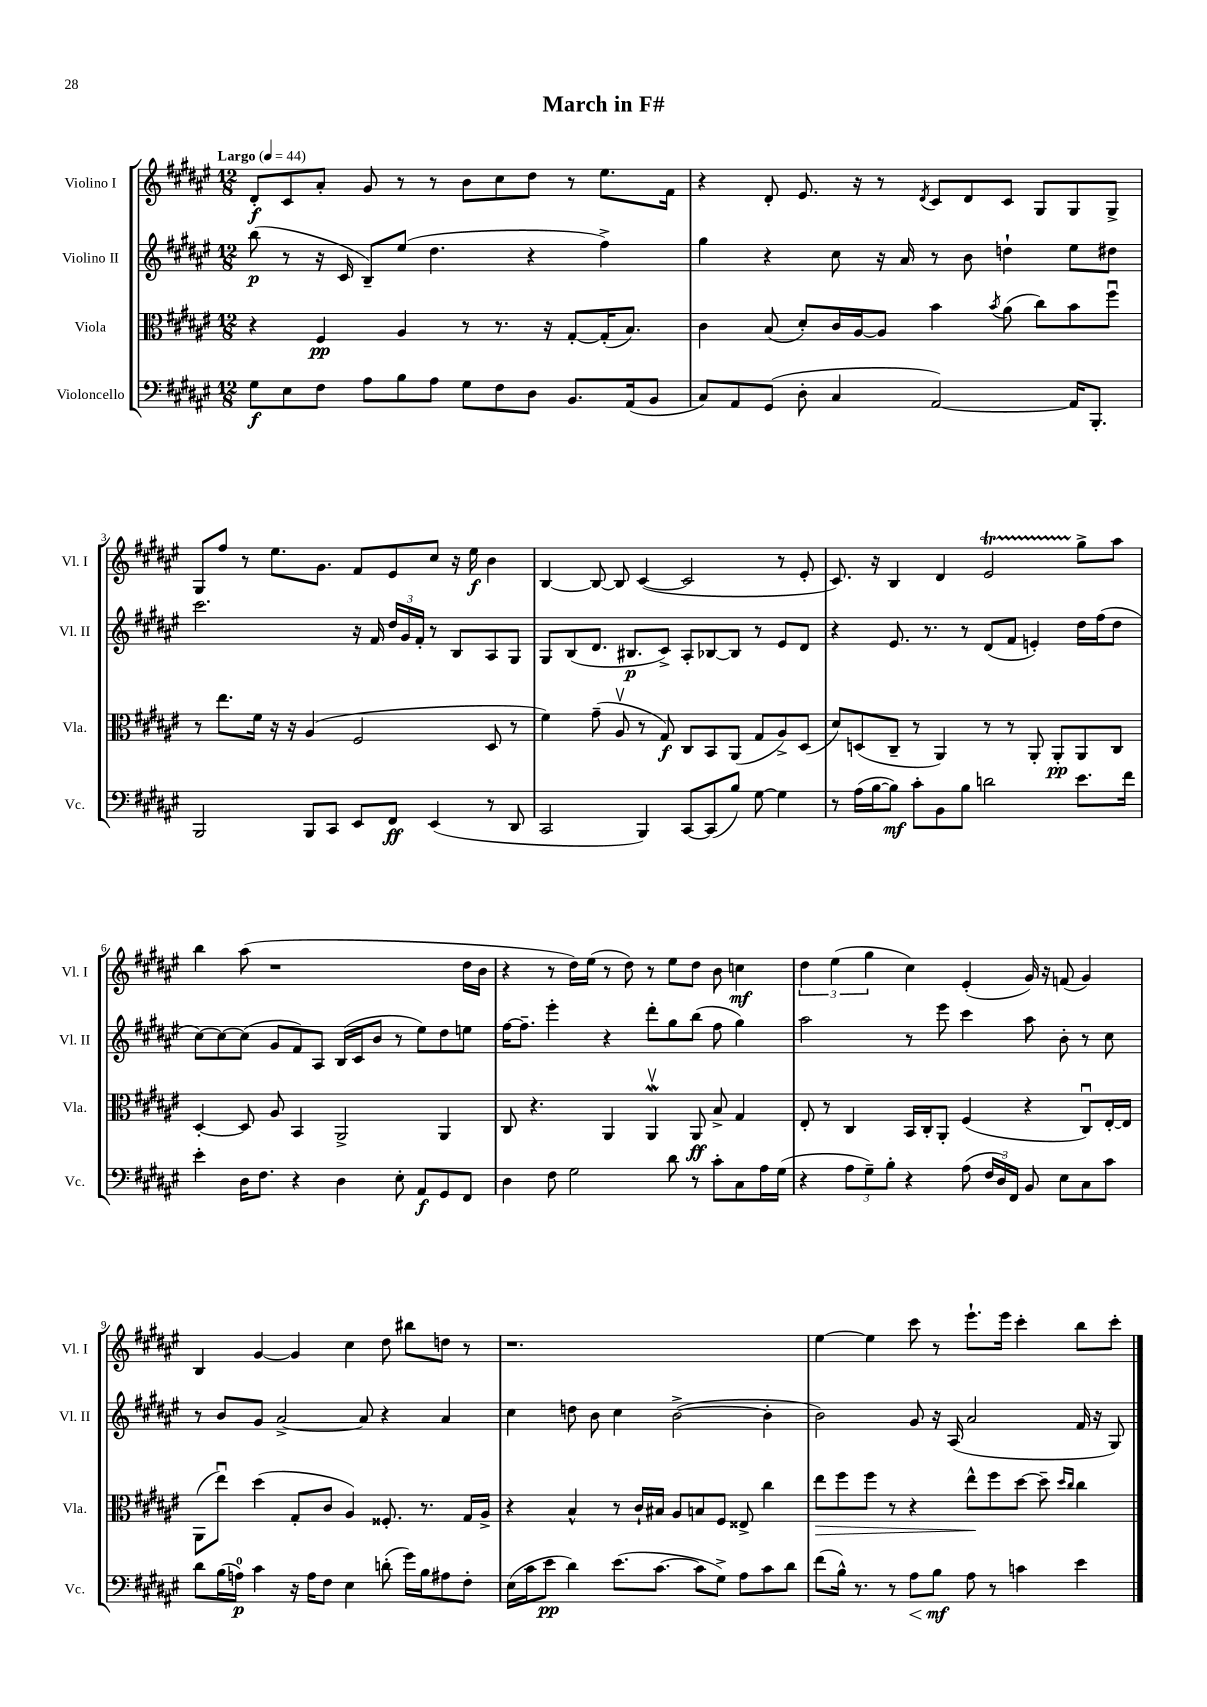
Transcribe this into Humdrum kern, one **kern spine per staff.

**kern	**dynam	**kern	**dynam	**kern	**dynam	**kern	**dynam
*part4	*part4	*part3	*part3	*part2	*part2	*part1	*part1
*staff4	*staff4	*staff3	*staff3	*staff2	*staff2	*staff1	*staff1
*I"Violoncello	*	*I"Viola	*	*I"Violino II	*	*I"Violino I	*
*I'Vc.	*	*I'Vla.	*	*I'Vl. II	*	*I'Vl. I	*
*clefF4	*	*clefC3	*	*clefG2	*	*clefG2	*
*k[f#c#g#d#a#e#]	*	*k[f#c#g#d#a#e#]	*	*k[f#c#g#d#a#e#]	*	*k[f#c#g#d#a#e#]	*
*M12/8	*	*M12/8	*	*M12/8	*	*M12/8	*
*MM44	*	*MM44	*	*MM44	*	*MM44	*
=1	=1	=1	=1	=1	=1	=1	=1
!	!	!	!	!	!	!LO:TX:a:B:t=Largo	!
8G#\L	f	4r	.	(8bb\	p	8d#'/L	f
8E#\	.	.	.	8r	.	8c#/	.
8F#\J	.	4F#/	pp	16r	.	8a#'/J	.
.	.	.	.	16c#/	.	.	.
8A#\L	.	.	.	8B~/L)	.	8g#/	.
8B\	.	4A#/	.	(8ee#/J	.	8r	.
8A#\J	.	.	.	4.dd#\	.	8r	.
8G#\L	.	8r	.	.	.	8b\L	.
8F#\	.	8.r	.	.	.	8cc#\	.
8D#\J	.	.	.	4r	.	8dd#\J	.
.	.	16r	.	.	.	.	.
8.BB/L	.	[8G#'/L	.	.	.	8r	.
.	.	(16G#'/K]	.	4ff#^\)	.	8.ee#\L	.
(16AA#/k	.	8.B/J)	.	.	.	.	.
8BB/J	.	.	.	.	.	.	.
.	.	.	.	.	.	16f#\Jk	.
=2	=2	=2	=2	=2	=2	=2	=2
8C#/L)	.	4c#\	.	4gg#\	.	4r	.
8AA#/	.	.	.	.	.	.	.
(8GG#/J	.	(8B/	.	4r	.	8d#'/	.
8D#'\	.	8d#'/L)	.	.	.	8.e#/	.
4C#/	.	16c#/L	.	8cc#\	.	.	.
.	.	[16A#/J	.	.	.	16r	.
.	.	8A#/J]	.	16r	.	8r	.
.	.	.	.	16a#/	.	.	.
.	.	.	.	.	.	8qd#/	.
[2AA#/)	.	4b\	.	8r	.	8c#/L	.
.	.	.	.	8b\	.	8d#/	.
.	.	8qb/	.	.	.	.	.
.	.	(8a#\	.	4ddn`\	.	8c#/J	.
.	.	8cc#\L)	.	.	.	8G#/L	.
16AA#/KL]	.	8b\	.	8ee#\L	.	8G#/	.
8.BBB'/J	.	.	.	.	.	.	.
.	.	8ff#u\J	.	8dd#X\J	.	8G#^/J	.
!!LO:LB:g=z
=3	=3	=3	=3	=3	=3	=3	=3
2BBB/	.	8r	.	2.ccc#\	.	8G#/L	.
.	.	8.ee#\L	.	.	.	8ff#/J	.
.	.	.	.	.	.	8r	.
.	.	16f#\Jk	.	.	.	.	.
.	.	16r	.	.	.	8.ee#\L	.
.	.	16r	.	.	.	.	.
8BBB/L	.	(4A#/	.	.	.	.	.
.	.	.	.	.	.	8.g#\J	.
8CC#/J	.	.	.	.	.	.	.
8EE#/L	.	2F#/	.	16r	.	8f#/L	.
.	.	.	.	16f#/	.	.	.
8FF#/J	ff	.	.	24dd#/LL	.	8e#/	.
.	.	.	.	24g#/	.	.	.
.	.	.	.	24f#'/JJ	.	.	.
(4EE#/	.	.	.	8r	.	8cc#/J	.
.	.	.	.	8B/L	.	16r	.
.	.	.	.	.	.	16ee#\	f
8r	.	8D#/	.	8A#/	.	4b\	.
8DD#/	.	8r	.	8G#/J	.	.	.
=4	=4	=4	=4	=4	=4	=4	=4
2CC#/	.	4f#\)	.	8G#/L	.	[4B/	.
.	.	.	.	(8B/	.	.	.
.	.	(8g#~\	.	8.d#/J	.	8B/_	.
.	.	8A#v/	.	.	.	8B/]	.
.	.	.	.	8.B#X/L	p	.	.
4BBB/)	.	8r	.	.	.	([4c#/	.
.	.	8G#/)	f	8c#^/J)	.	.	.
[8CC#/L	.	8C#/L	.	8A#'/L	.	2c#/]	.
(8CC#/]	.	8BB/	.	[8B-X/	.	.	.
8B/J)	.	(8AA#/J	.	8B-/J]	.	.	.
[8G#\	.	8G#/L	.	8r	.	.	.
4G#\]	.	8A#^/)	.	8e#/L	.	8r	.
.	.	(8D#/J	.	8d#/J	.	8e#'/	.
=5	=5	=5	=5	=5	=5	=5	=5
8r	.	8d#/L)	.	4r	.	8.c#/)	.
(16A#\LL	.	(8Dn/	.	.	.	.	.
[16B\J	.	.	.	.	.	16r	.
8B\J])	mf	8C#~/J	.	8.e#/	.	4B/	.
8c#'\L	.	8r	.	.	.	.	.
.	.	.	.	8.r	.	.	.
8BB\	.	4AA#/)	.	.	.	4d#/	.
8B\J	.	.	.	8r	.	.	.
2dn\	.	8r	.	(8d#/L	.	2e#t/	.
.	.	8r	.	8f#/J	.	.	.
.	.	8AA#'/	.	4en'/)	.	.	.
.	.	8AA#'/L	pp	.	.	.	.
8.e#\L	.	8AA#/	.	16dd#\LL	.	8gg#^\L	.
.	.	.	.	(16ff#\J	.	.	.
.	.	8C#/J	.	8dd#\J	.	8aa#\J	.
16f#\Jk	.	.	.	.	.	.	.
!!LO:LB:g=z
=6	=6	=6	=6	=6	=6	=6	=6
4e#'\	.	[4D#'/	.	[8cc#\L)	.	4bb\	.
.	.	.	.	8cc#\_	.	.	.
16D#\KL	.	8D#/]	.	(8cc#\J]	.	(8aa#\	.
8.F#\J	.	.	.	.	.	.	.
.	.	8A#/	.	8g#/L	.	1r	.
4r	.	4BB/	.	8f#/)	.	.	.
.	.	.	.	8A#/J	.	.	.
4D#\	.	2AA#^/	.	(16B/LL	.	.	.
.	.	.	.	16c#/J	.	.	.
.	.	.	.	8b/J	.	.	.
8E#'\	.	.	.	8r	.	.	.
8AA#/L	f	.	.	8ee#\L)	.	.	.
8GG#/	.	4AA#/	.	8dd#\	.	.	.
8FF#/J	.	.	.	8een\J	.	16dd#\LL	.
.	.	.	.	.	.	16b\JJ	.
=7	=7	=7	=7	=7	=7	=7	=7
4D#\	.	8C#/	.	[16ff#\KL	.	4r	.
.	.	.	.	8.ff#~\J]	.	.	.
.	.	4.r	.	.	.	.	.
8F#\	.	.	.	4eee#'\	.	8r	.
2G#\	.	.	.	.	.	16dd#\LL)	.
.	.	.	.	.	.	(16ee#\JJ	.
.	.	4AA#/	.	4r	.	8r	.
.	.	.	.	.	.	8dd#\)	.
.	.	4AA#Wv/	.	8ddd#'\L	.	8r	.
8d#\	.	.	.	8gg#\	.	8ee#\L	.
8r	.	8AA#/	ff	(8bb\J	.	8dd#\J	.
8c#'\L	.	8B^/	.	8ff#\	.	8b\	.
8C#\	.	4G#/	.	4gg#\)	.	4ccn\	mf
16A#\L	.	.	.	.	.	.	.
(16G#\JJ	.	.	.	.	.	.	.
=8	=8	=8	=8	=8	=8	=8	=8
4r	.	8E#'/	.	2aa#\	.	6dd#\	.
.	.	8r	.	.	.	.	.
.	.	.	.	.	.	(6ee#\	.
12A#\L	.	4C#/	.	.	.	.	.
12G#~\)	.	.	.	.	.	6gg#\	.
12B'\J	.	.	.	.	.	.	.
4r	.	16BB/LL	.	8r	.	4cc#\)	.
.	.	16C#'/J	.	.	.	.	.
.	.	8AA#'/J	.	8eee#\	.	.	.
(8A#\	.	(4F#/	.	4ccc#\	.	(4e#'/	.
24F#/LL	.	.	.	.	.	.	.
24D#/)	.	.	.	.	.	.	.
24FF#/JJ	.	.	.	.	.	.	.
8BB/	.	4r	.	8aa#\	.	16g#/)	.
.	.	.	.	.	.	16r	.
8E#\L	.	.	.	8b'\	.	(8fn/	.
8C#\	.	8C#u/L)	.	8r	.	4g#/)	.
8c#\J	.	[16E#'/L	.	8cc#\	.	.	.
.	.	16E#/JJ]	.	.	.	.	.
!!LO:LB:g=z
=9	=9	=9	=9	=9	=9	=9	=9
8d#\L	.	(8AA#\L	.	8r	.	4B/	.
(16B\L	.	8ee#u\J)	.	8b/L	.	.	.
16An\JJ)	p	.	.	.	.	.	.
4c#\	.	(4dd#\	.	8g#/J	.	[4g#/	.
.	.	.	.	[2a#^/	.	.	.
16r	.	8G#'/L	.	.	.	4g#/]	.
16A\KL	.	.	.	.	.	.	.
8F#\J	.	8c#/J	.	.	.	.	.
4E#\	.	4A#/)	.	.	.	4cc#\	.
.	.	.	.	8a#/]	.	.	.
(8dn'\	.	8.F##X'/	.	4r	.	8dd#\	.
16g#\LL)	.	.	.	.	.	8bb#X\L	.
16B\J	.	8.r	.	.	.	.	.
8A#X\	.	.	.	4a#/	.	8ddn\J	.
8F#'\J	.	16G#/LL	.	.	.	8r	.
.	.	16A#^/JJ	.	.	.	.	.
=10	=10	=10	=10	=10	=10	=10	=10
(16E#\LL	.	4r	.	4cc#\	.	1.r	.
16c#\J	.	.	.	.	.	.	.
8e#\J	pp	.	.	.	.	.	.
4d#\)	.	4B^^/	.	8ddn\	.	.	.
.	.	.	.	8b\	.	.	.
(8.e#\L	.	8r	.	4cc#\	.	.	.
.	.	16c#`/LL	.	.	.	.	.
[8.c#\J	.	16B#X/JJ	.	.	.	.	.
.	.	8A#/L	.	([2b^\	.	.	.
8c#\L]	.	8Bn/	.	.	.	.	.
8G#^\J)	.	8F#/J	.	.	.	.	.
8A#\L	.	8E##X^/	.	.	.	.	.
8c#\	.	4cc#\	.	4b'\]	.	.	.
8d#\J	.	.	.	.	.	.	.
=11	=11	=11	=11	=11	=11	=11	=11
!	!	!	!LO:HP:b	!	!	!	!
(8f#\L	.	8ee#\L	>	2b\)	.	[4ee#\	.
16B^^\Jk)	.	8ff#\	.	.	.	.	.
8.r	.	.	.	.	.	.	.
.	.	8ff#\J	.	.	.	4ee#\]	.
8r	.	8r	.	.	.	.	.
!	!LO:HP:b	!	!	!	!	!	!
8A#\L	<	4r	.	8g#/	.	8ccc#\	.
8B\J	mf	.	.	16r	.	8r	.
.	.	.	.	(16A#/	.	.	.
8A#\	[	8ee#^^\L	.	2a#/	.	8.eee#`\L	.
8r	.	8ff#\	]	.	.	.	.
.	.	.	.	.	.	16eee#\Jk	.
4cn\	.	[8dd#\J	.	.	.	4ccc#'\	.
.	.	8dd#~\]	.	.	.	.	.
.	.	16qqdd#/LL	.	.	.	.	.
.	.	16qqcc#/JJ	.	.	.	.	.
4e#\	.	4cc#\	.	16f#/	.	8bb\L	.
.	.	.	.	16r	.	.	.
.	.	.	.	8G#/)	.	8ccc#'\J	.
==	==	==	==	==	==	==	==
*-	*-	*-	*-	*-	*-	*-	*-
